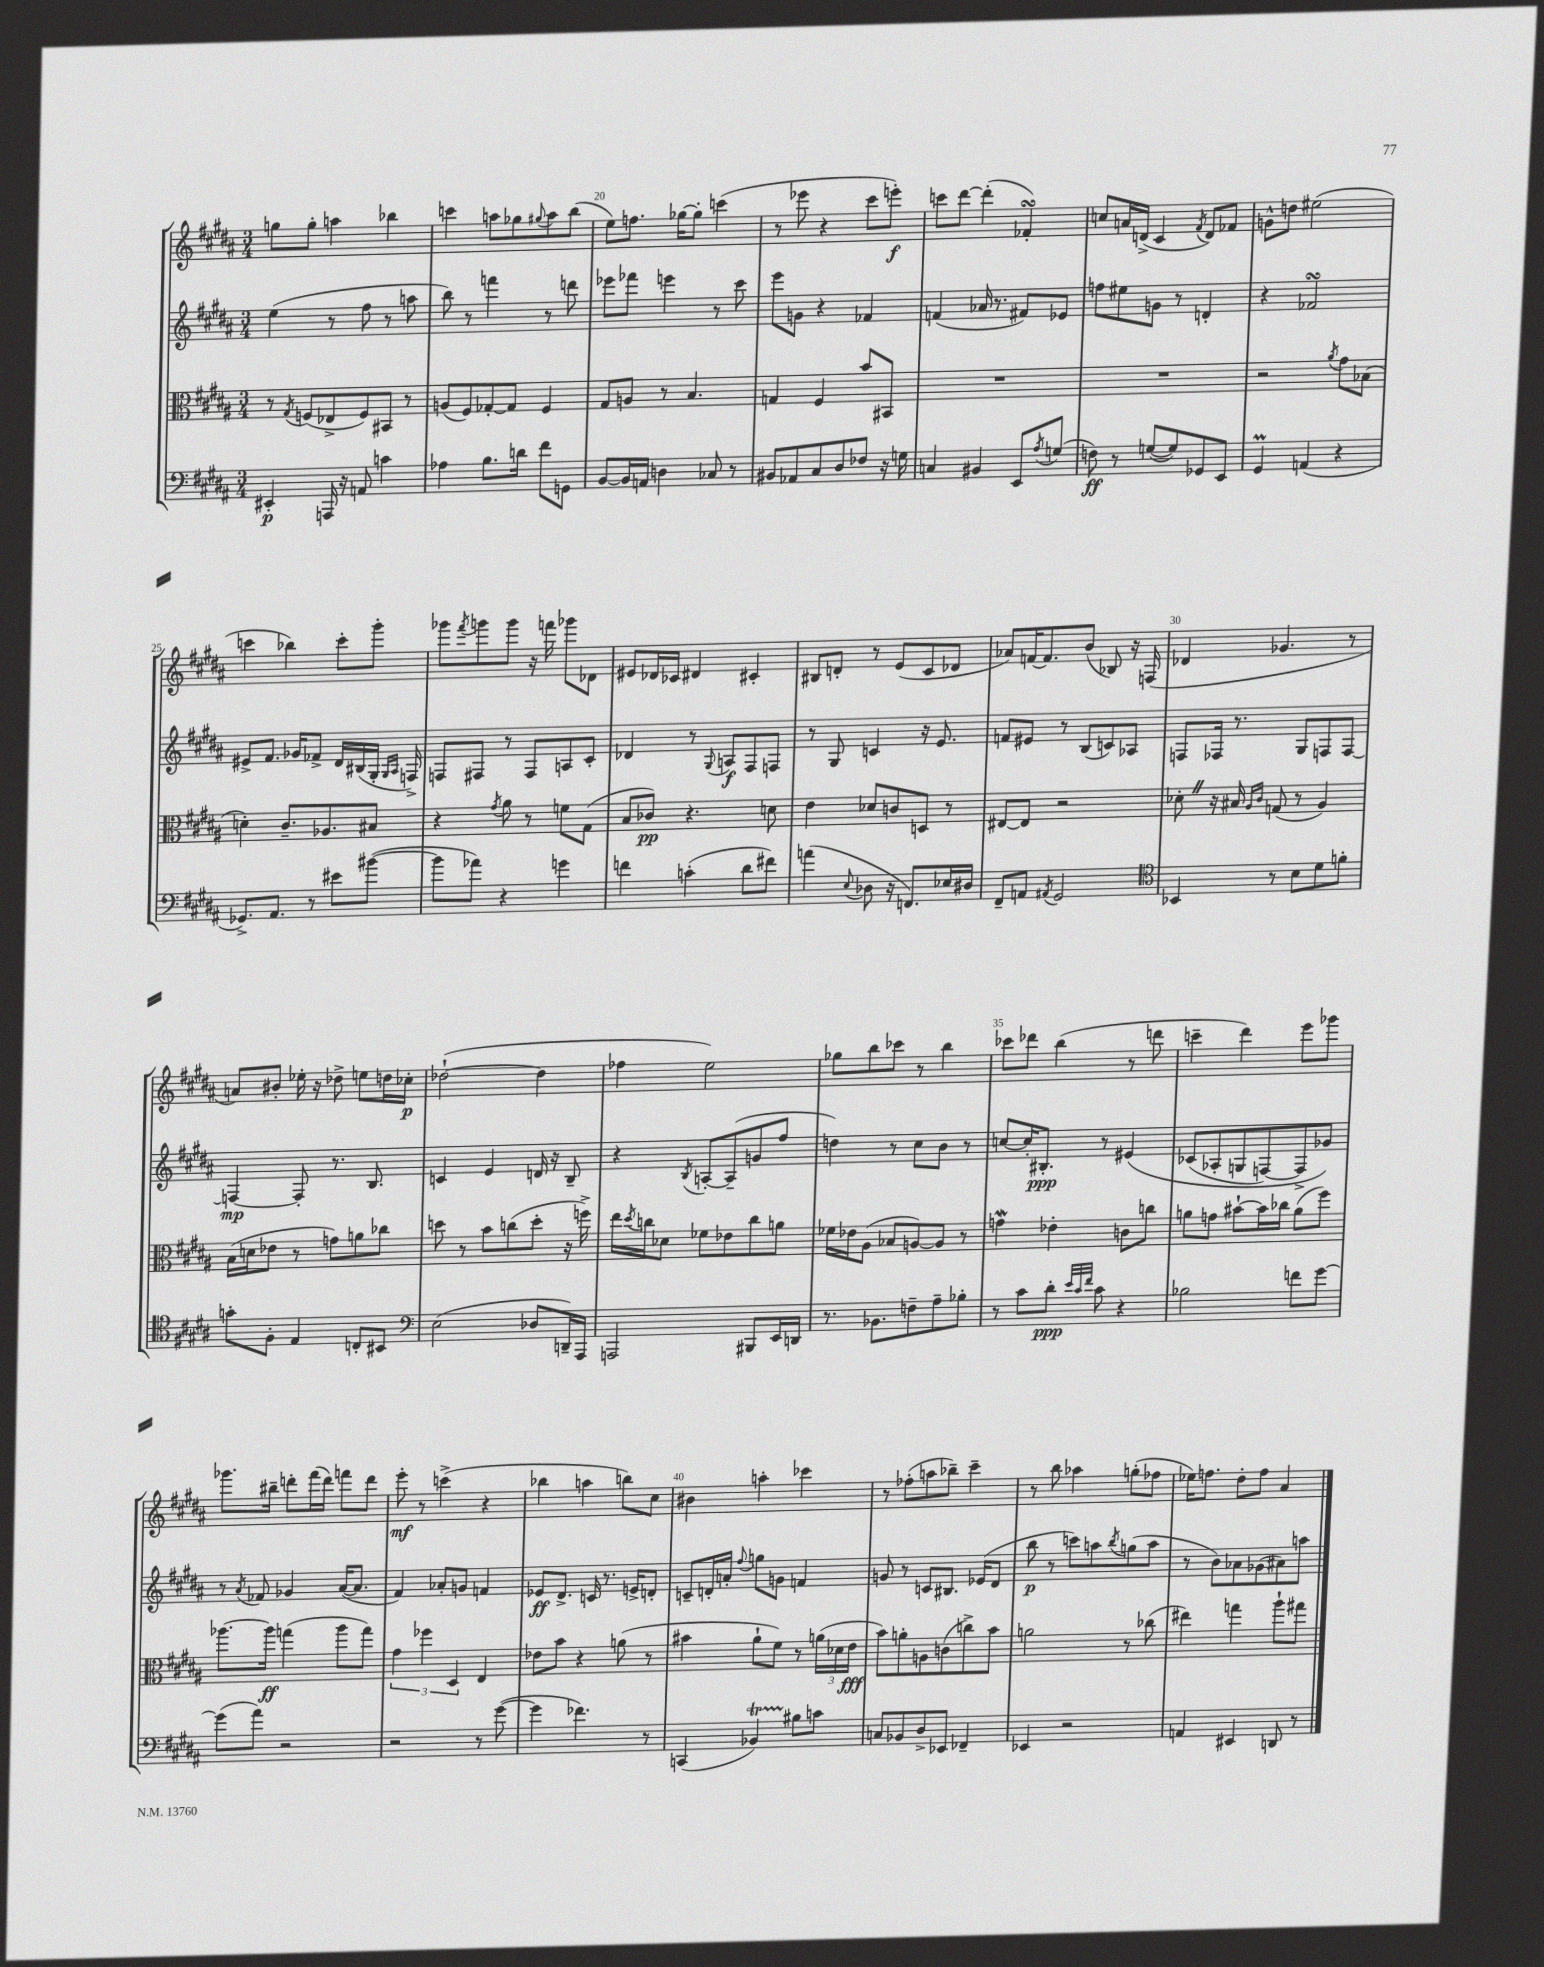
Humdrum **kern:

**kern	**dynam	**kern	**dynam	**kern	**dynam	**kern	**dynam
*part4	*part4	*part3	*part3	*part2	*part2	*part1	*part1
*staff4	*staff4	*staff3	*staff3	*staff2	*staff2	*staff1	*staff1
*clefF4	*	*clefC3	*	*clefG2	*	*clefG2	*
*k[f#c#g#d#a#]	*	*k[f#c#g#d#a#]	*	*k[f#c#g#d#a#]	*	*k[f#c#g#d#a#]	*
*M3/4	*	*M3/4	*	*M3/4	*	*M3/4	*
=18	=18	=18	=18	=18	=18	=18	=18
4EE#X'/	p	8r	.	(4ee\	.	8ggn\L	.
.	.	8qG#/	.	.	.	.	.
.	.	(8Fn/L	.	.	.	8gg'\J	.
16AAAn/	.	8E-X^/	.	8r	.	4aan\	.
16r	.	.	.	.	.	.	.
8AAn/	.	8F/)	.	8ff#\	.	.	.
4cn\	.	8BB#X/J	.	8r	.	4bb-X\	.
.	.	8r	.	8aan\	.	.	.
=19	=19	=19	=19	=19	=19	=19	=19
4A-X\	.	(8An/L	.	8bb\)	.	4cccn\	.
.	.	8F#/)	.	8r	.	.	.
8.B\L	.	[8G-X'/	.	4fffn\	.	8aan\L	.
.	.	8G-/J]	.	.	.	8gg-X\	.
16dn\Jk	.	.	.	.	.	.	.
.	.	.	.	.	.	8qqgg#X/	.
8f#\L	.	4F#/	.	8r	.	8aa\	.
8GGn\J	.	.	.	8dddn\	.	(8bb\J	.
=20	=20	=20	=20	=20	=20	=20	=20
[8BB/L	.	8G#/L	.	8eee-X\L	.	8ee\L)	.
16BB/L]	.	8An/J	.	8fff-X\J	.	8.ffn\J	.
16AAn/JJ	.	.	.	.	.	.	.
4Dn\	.	8r	.	4eeen\	.	.	.
.	.	.	.	.	.	[16gg-X\KL	.
.	.	4.B/	.	.	.	8gg-'\J]	.
8C-X/	.	.	.	8r	.	(4cccn\	.
8r	.	.	.	8ccc#\	.	.	.
=21	=21	=21	=21	=21	=21	=21	=21
8BB#X/L	.	4Gn/	.	8eee\L	.	8r	.
8AA-X/	.	.	.	8gn\J	.	8eee-X\	.
8C#/	.	4F#/	.	4r	.	4r	.
8D#/	.	.	.	.	.	.	.
8F-X/J	.	8b/L	.	4f-X/	.	8ccc#\L	.
16r	.	8BB#X/J	.	.	.	8eeen'\J)	f
16Gn\	.	.	.	.	.	.	.
=22	=22	=22	=22	=22	=22	=22	=22
4Cn/	.	2.r	.	(4fn/	.	8cccn\L	.
.	.	.	.	.	.	[8ddd#\J	.
4BB#X/	.	.	.	16a-X/	.	(4ddd#'\]	.
.	.	.	.	8.r	.	.	.
8EE/L	.	.	.	8f#X/L)	.	4f-XsSSs'/)	.
8qA#/	.	.	.	.	.	.	.
(8Gn/J	.	.	.	8e-X/J	.	.	.
=23	=23	=23	=23	=23	=23	=23	=23
8Fn\)	ff	2.r	.	8ffn\L	.	8ccn/L	.
8r	.	.	.	8ee#X\	.	16an/L	.
.	.	.	.	.	.	(16dn^/JJ	.
([8Gn/L	.	.	.	8gn\J	.	4c#/	.
8G/])	.	.	.	8r	.	.	.
.	.	.	.	.	.	8qf#/	.
8GG-X/	.	.	.	4dn'/	.	8d/L)	.
8EE/J	.	.	.	.	.	8f-X/J	.
=24	=24	=24	=24	=24	=24	=24	=24
4GG#M/	.	2r	.	4r	.	8gn^^\L	.
.	.	.	.	.	.	8ddn\J	.
(4AAn/	.	.	.	2f-XsSSs/	.	(2ee#X\	.
.	.	8qa#/	.	.	.	.	.
4r	.	8g#\L	.	.	.	.	.
.	.	(8B-X\J	.	.	.	.	.
!!LO:LB:g=z
=25	=25	=25	=25	=25	=25	=25	=25
8.GG-X^/L)	.	4dn'\)	.	8e#X^/L	.	4cccn\	.
.	.	.	.	8.f#/J	.	.	.
8.AA#/J	.	.	.	.	.	.	.
.	.	8.c#~/L	.	.	.	4bb-X\)	.
.	.	.	.	16g-X/KL	.	.	.
8r	.	.	.	8f-X^/J	.	.	.
.	.	8.A-X/	.	.	.	.	.
8e#X\L	.	.	.	16d#/LL	.	8ccc'\L	.
.	.	.	.	(16B#X/	.	.	.
([8b#X\J	.	8B#X/J	.	16G#'/JJ	.	8ggg#'\J	.
.	.	.	.	16qqG#/LL	.	.	.
.	.	.	.	16qqA#/JJ	.	.	.
.	.	.	.	16Fn^/)	.	.	.
=26	=26	=26	=26	=26	=26	=26	=26
8b#\L]	.	4r	.	8Fn/L	.	8ggg-X\L	.
.	.	.	.	.	.	8qfff#/	.
8a-X\J)	.	.	.	8F#X/J	.	8gggn\	.
.	.	8qg#/	.	.	.	.	.
4r	.	8a#\	.	8r	.	8ggg\J	.
.	.	8r	.	8F#/L	.	16r	.
.	.	.	.	.	.	16fffn\	.
4gn\	.	8fn\L	.	8An/	.	8ggg-X\L	.
.	.	(8G#\J	.	8c#'/J	.	8d-X\J	.
=27	=27	=27	=27	=27	=27	=27	=27
4fn\	.	8B/L	.	4d-X/	.	8e#X/L	.
.	.	8c-X/J)	pp	.	.	16d-X/L	.
.	.	.	.	.	.	16c-X/JJ	.
(4cn'\	.	4.r	.	8r	.	4d#X/	.
.	.	.	.	8qqG#/	.	.	.
.	.	.	.	8An/L	f	.	.
8d#\L	.	.	.	8F#/	.	4c#X'/	.
8f#X\J)	.	8dn\	.	8Fn/J	.	.	.
=28	=28	=28	=28	=28	=28	=28	=28
(4an\	.	4e\	.	8r	.	8B#X/L	.
.	.	.	.	8G#/	.	8dn'/J	.
8qqE/	.	.	.	.	.	.	.
8D-X\	.	8d-X/L	.	4cn/	.	8r	.
16r	.	8cn/	.	.	.	(8e/L	.
8.FFn/L)	.	.	.	.	.	.	.
.	.	8Dn/J	.	16r	.	8c#/	.
.	.	.	.	8.e/	.	.	.
16E-X/L	.	8r	.	.	.	8d-X/J	.
16D#X/JJ	.	.	.	.	.	.	.
=29	=29	=29	=29	=29	=29	=29	=29
8FF#~/L	.	[8E#X/L	.	8fn/L	.	8a-X/L)	.
8AAn/J	.	8E#/J]	.	8e#X/J	.	[16fn/K	.
.	.	.	.	.	.	8.f/]	.
8qAA#X/	.	.	.	.	.	.	.
2GG#/	.	2r	.	8r	.	.	.
.	.	.	.	(8B/L	.	(8b/J	.
.	.	.	.	8cn/)	.	8B-X/)	.
.	.	.	.	8A-X/J	.	16r	.
.	.	.	.	.	.	(16Fn/	.
=30	=30	=30	=30	=30	=30	=30	=30
*clefC4	*	*	*	*	*	*	*
4BB-X/	.	8d-X'Z\	.	8Fn/L	.	4d-X/	.
.	.	16r	.	16F-X/Jk	.	.	.
.	.	16B#X/	.	8.r	.	.	.
.	.	16qqA#/LL	.	.	.	.	.
.	.	16qqc#/JJ	.	.	.	.	.
8r	.	(8Gn/	.	.	.	4.g-X/	.
8B\L	.	8r	.	8G#/L	.	.	.
8d#\	.	4A#/)	.	8Fn/	.	.	.
8fn'\J	.	.	.	[8F/J	.	8r	.
!!LO:LB:g=z
=31	=31	=31	=31	=31	=31	=31	=31
8gn'\L	.	(16B\LL	.	4Fn/_	mp	8an/L)	.
.	.	16dn\J	.	.	.	.	.
8F#'\J	.	8e-X\J	.	.	.	8b#X'/J	.
4E/	.	8r	.	8F'/]	.	16ee-X'\	.
.	.	.	.	.	.	16r	.
.	.	8gn\L)	.	8.r	.	8dd-X^\	.
8Cn'/L	.	8an\	.	.	.	8een\L	.
.	.	.	.	8.B/	.	.	.
8BB#X/J	.	8cc-X\J	.	.	.	16ddn\L	.
.	.	.	.	.	.	16cc-X'\JJ	p
=32	=32	=32	=32	=32	=32	=32	=32
*clefF4	*	*	*	*	*	*	*
(2E\	.	8ddn\	.	4cn/	.	([2dd-X`\	.
.	.	8r	.	.	.	.	.
.	.	8b\L	.	4e/	.	.	.
.	.	(8ccn\	.	.	.	.	.
8D-X/L	.	8dd'\J	.	16dn/	.	4dd-\]	.
.	.	.	.	16r	.	.	.
16DDn~/L)	.	16r	.	8B~/	.	.	.
16AAA#/JJ	.	16ffn^\)	.	.	.	.	.
=33	=33	=33	=33	=33	=33	=33	=33
2AAAn/	.	16ee\LL	.	4r	.	4ff-X\	.
.	.	8qdd#/	.	.	.	.	.
.	.	16ccn\J	.	.	.	.	.
.	.	8d-X\J	.	.	.	.	.
.	.	.	.	8qB/	.	.	.
.	.	8f-X\L	.	[8An'/L	.	2ee\)	.
.	.	8e-X\	.	(8A~/]	.	.	.
8BBB#X/L	.	8cc\	.	8gn/	.	.	.
16EE/L	.	8an\J	.	8ff#/J	.	.	.
16DDn/JJ	.	.	.	.	.	.	.
=34	=34	=34	=34	=34	=34	=34	=34
8.r	.	16f-X\LL	.	4ddn\)	.	8gg-X\L	.
.	.	16e-X\J	.	.	.	.	.
.	.	(8A#\J	.	.	.	8bb\	.
8.BB-X\L	.	.	.	.	.	.	.
.	.	8B-X/L	.	8r	.	8ccc-X\J	.
8Fn~\	.	[8An/)	.	8cc#\L	.	8r	.
8A#~\	.	8A/J]	.	8b\J	.	4bb\	.
8B-X'\J	.	8r	.	8r	.	.	.
=35	=35	=35	=35	=35	=35	=35	=35
8r	.	4gnw\	.	[8ccn/L	.	8ccc-X\L	.
8c#\L	.	.	.	16cc'/K]	.	8ddd-X\J	.
.	.	.	.	8.B#X'/J	ppp	.	.
8d#'\J	ppp	4e-X'\	.	.	.	(4bb\	.
32qqe/LLL	.	.	.	.	.	.	.
32qqc#/	.	.	.	.	.	.	.
32qqf#/JJJ	.	.	.	.	.	.	.
8c#\	.	.	.	8r	.	.	.
4r	.	8cn\L	.	(4e#X/	.	8r	.
.	.	8ccn\J	.	.	.	8dddn\	.
=36	=36	=36	=36	=36	=36	=36	=36
2B-X\	.	8an\L	.	(8c-X/L	.	4cccn~\	.
.	.	8gn\J	.	8A-X'/	.	.	.
.	.	[8b#X`\L	.	8Gn/	.	4ddd#\)	.
.	.	16b#\L]	.	[8Fn/)	.	.	.
.	.	16cc-X\JJ	.	.	.	.	.
8fn\L	.	(8a\L	.	8F^/]	.	8eee\L	.
[8g#\J	.	8ff#\J)	.	8g-X/J)	.	8ggg-X\J	.
!!LO:LB:g=z
=37	=37	=37	=37	=37	=37	=37	=37
(8g#\L]	.	[8.aa-X\L	.	8r	.	8.ggg-X\L	.
.	.	.	.	8qa#/	.	.	.
8a#\J)	.	.	.	8f-X/	.	.	.
.	.	16aa-\Jk]	ff	.	.	16bb#X~\Jk	.
2r	.	(4ggn\	.	4g-X/	.	8dddn'\L	.
.	.	.	.	.	.	(16fff#\L	.
.	.	.	.	.	.	16ddd\JJ)	.
.	.	8aa-\L	.	([16a#/KL	.	8fffn\L	.
.	.	.	.	8.a#/J]	.	.	.
.	.	8gg\J)	.	.	.	8ddd\J	.
=38	=38	=38	=38	=38	=38	=38	=38
2r	.	6g#\	.	4f#/)	.	8eee'\	mf
.	.	.	.	.	.	8r	.
.	.	6ff-X\	.	.	.	.	.
.	.	.	.	8a-X'/L	.	(4cccn^\	.
.	.	6D#/	.	.	.	.	.
.	.	.	.	8gn/J	.	.	.
8r	.	4E/	.	4fn/	.	4r	.
([8g#\	.	.	.	.	.	.	.
=39	=39	=39	=39	=39	=39	=39	=39
4g#\]	.	8e-X\L	.	8e-X/L	ff	4bb-X\	.
.	.	8b\J	.	8.d#^/J	.	.	.
4.f-X\)	.	4r	.	.	.	4aan\	.
.	.	.	.	16cn/	.	.	.
.	.	.	.	8.r	.	.	.
.	.	(8an\	.	.	.	8bbn\L)	.
.	.	.	.	16en^/KL	.	.	.
8r	.	8r	.	8dn'/J	.	8cc#\J	.
=40	=40	=40	=40	=40	=40	=40	=40
(4CCn/	.	4b#X\	.	8cn~/L	.	4b#X\	.
.	.	.	.	16dn'/L	.	.	.
.	.	.	.	16an'/JJ	.	.	.
.	.	.	.	8qqff#/	.	.	.
4BB-XT/)	.	8a#`\L	.	8ggn\L	.	4aan'\	.
.	.	8f#\J)	.	8gn\J	.	.	.
8B#X\L	.	8r	.	4fn/	.	4ccc-X\	.
8cn\J	.	(24an\LL	.	.	.	.	.
.	.	24d-X\	.	.	.	.	.
.	.	24e\JJ	fff	.	.	.	.
=41	=41	=41	=41	=41	=41	=41	=41
8Cn/L	.	8b\L)	.	8gn/	.	8r	.
8BB-X/	.	8an'\	.	8r	.	(8ff-X'\L	.
8D#^/	.	8An\	.	8cn/L	.	8aan\	.
8EE-X/J	.	(8cn\	.	8.B#X/J	.	8bb-X~\J)	.
4FF-X~/	.	8ccn^\)	.	.	.	4ccc#~\	.
.	.	.	.	(16e-X/KL	.	.	.
.	.	8b\J	.	8d#/J	.	.	.
=42	=42	=42	=42	=42	=42	=42	=42
4EE-X/	.	2an\	.	8bb\	p	8r	.
.	.	.	.	8r	.	8bb\	.
2r	.	.	.	8cccn\L)	.	4aa-X\	.
.	.	.	.	8aan\	.	.	.
.	.	.	.	8qbb/	.	.	.
.	.	8r	.	(8ggn\	.	(8ggn'\L	.
.	.	(8cc-X\	.	8aa\J	.	8ff-X\J	.
=43	=43	=43	=43	=43	=43	=43	=43
4AAn/	.	4ee#X\)	.	8r	.	16ee-X\KL)	.
.	.	.	.	.	.	8.ffn\J	.
.	.	.	.	8b\L)	.	.	.
4EE#X/	.	4ggn\	.	8a-X\	.	8dd#'\L	.
.	.	.	.	(8g-X\	.	8ff\J	.
8DDn/	.	8aa#`\L	.	8a#X\)	.	4a#/	.
8r	.	8gg#X\J	.	8aan\J	.	.	.
==	==	==	==	==	==	==	==
*-	*-	*-	*-	*-	*-	*-	*-
